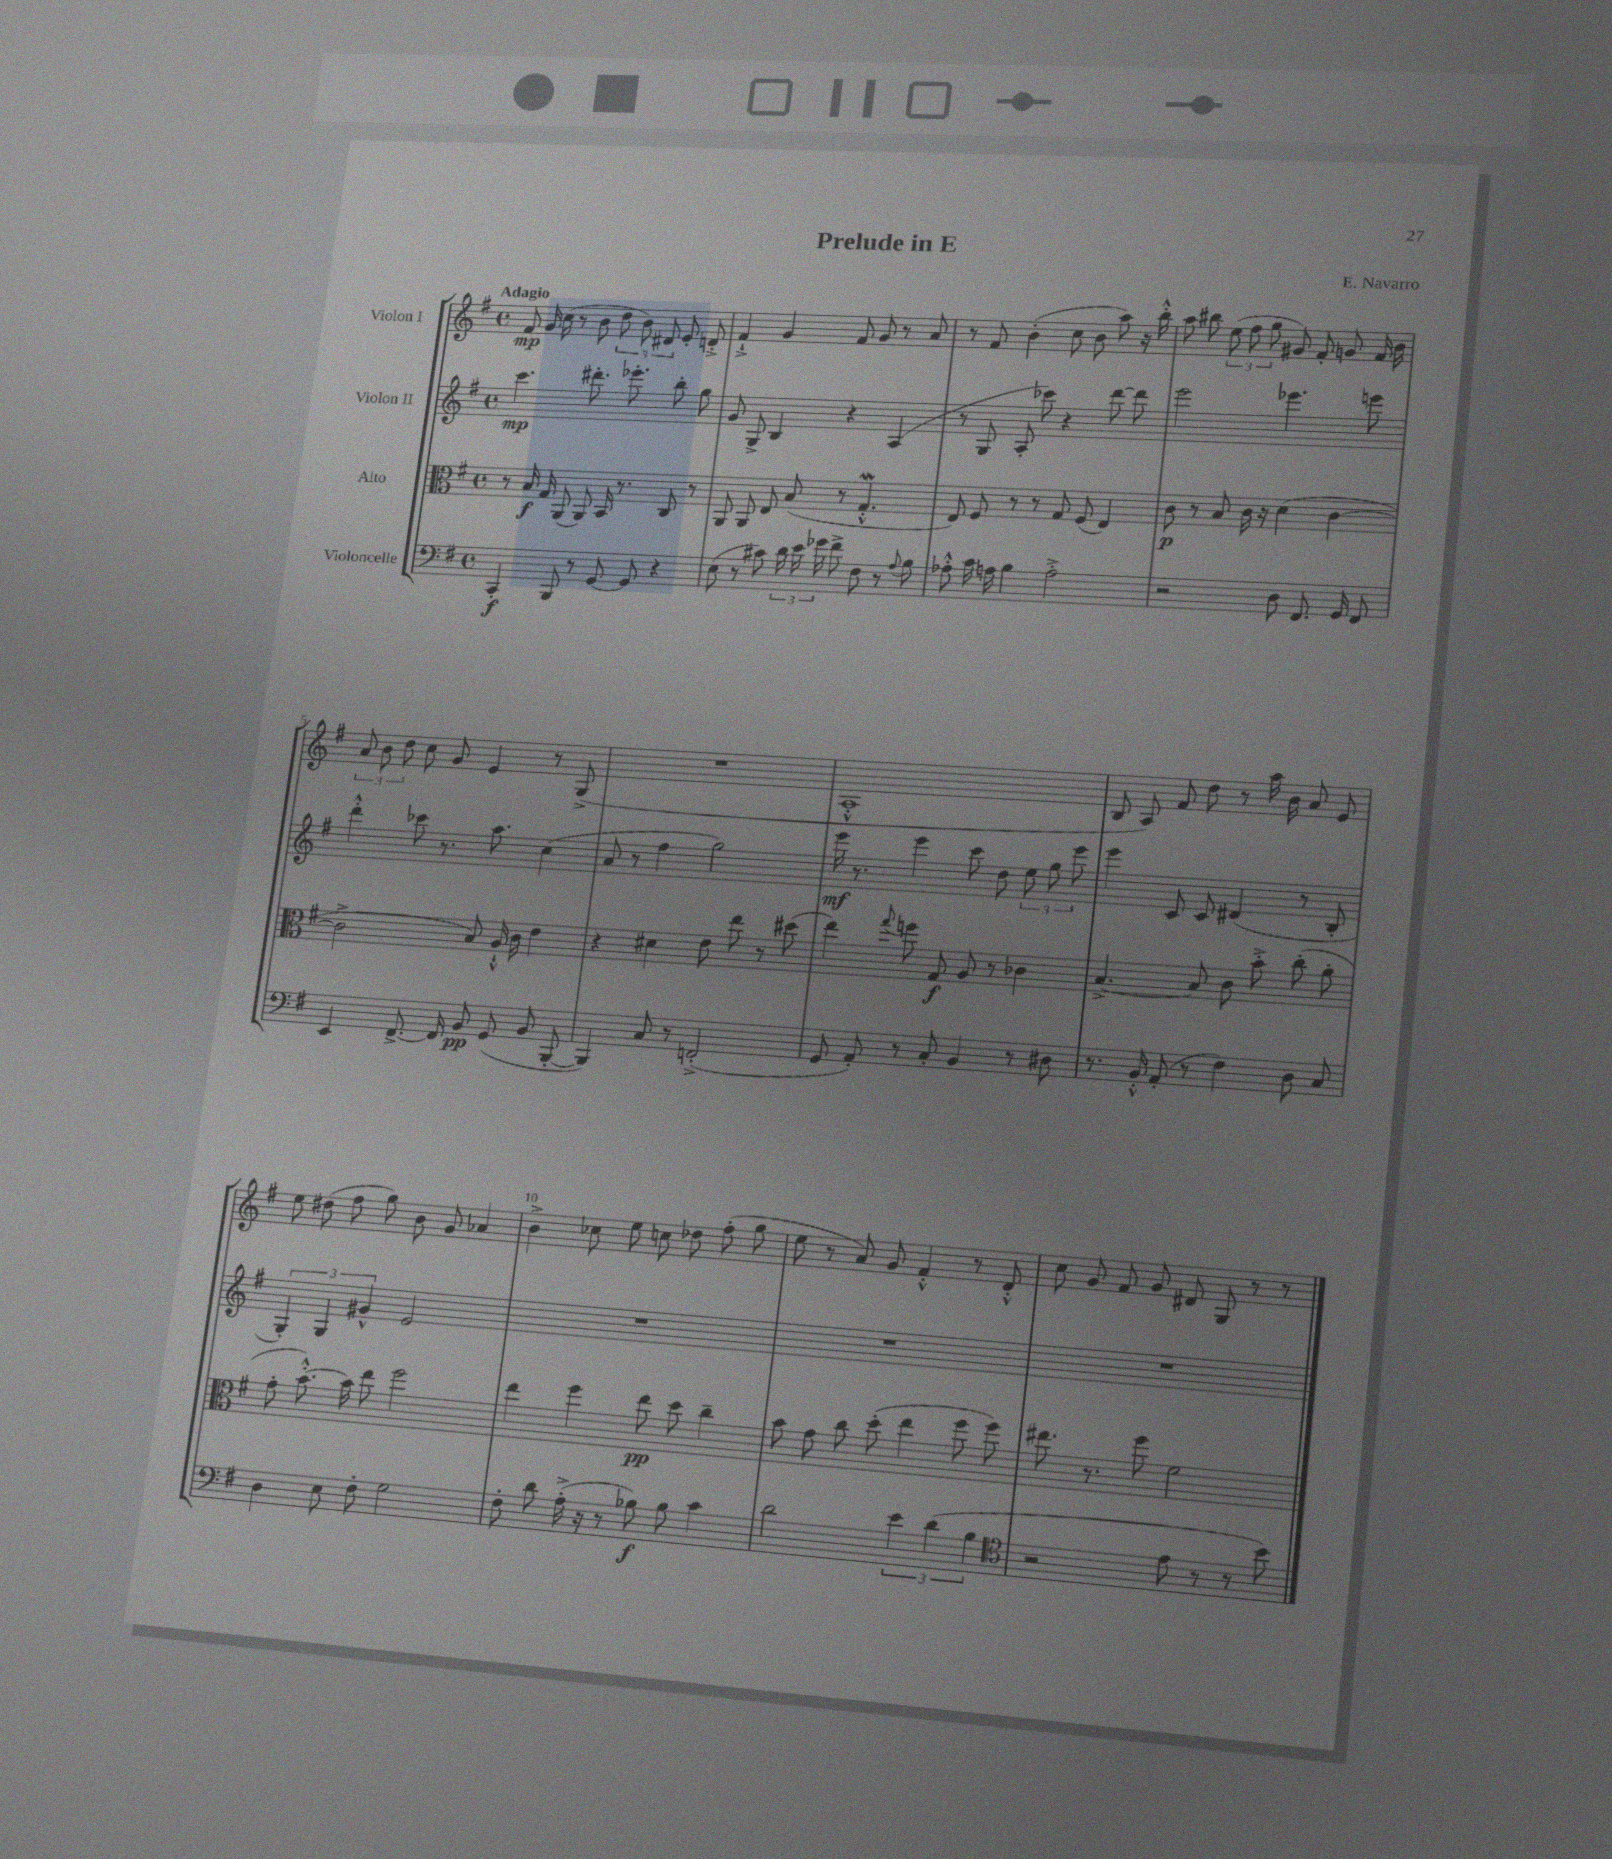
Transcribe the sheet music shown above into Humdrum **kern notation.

**kern	**dynam	**kern	**dynam	**kern	**dynam	**kern	**dynam
*part4	*part4	*part3	*part3	*part2	*part2	*part1	*part1
*staff4	*staff4	*staff3	*staff3	*staff2	*staff2	*staff1	*staff1
*I"Violoncelle	*	*I"Alto	*	*I"Violon II	*	*I"Violon I	*
*clefF4	*	*clefC3	*	*clefG2	*	*clefG2	*
*k[f#]	*	*k[f#]	*	*k[f#]	*	*k[f#]	*
*M4/4	*	*M4/4	*	*M4/4	*	*M4/4	*
*met(c)	*	*met(c)	*	*met(c)	*	*met(c)	*
=1	=1	=1	=1	=1	=1	=1	=1
!	!	!	!	!	!	!LO:TX:a:B:t=Adagio	!
4CC'/	f	8r	.	4.ccc\	mp	8f#/	mp
.	.	16B/	f	.	.	16g/	.
.	.	16G/	.	.	.	(16cc\	.
8BBB/	.	(8AA/	.	.	.	8r	.
8r	.	8AA/)	.	8.ddd#X'\	.	8b\	.
[8GG/	.	16BB/	.	.	.	12dd\	.
.	.	8.r	.	8.eee-X'\	.	.	.
.	.	.	.	.	.	12b\)	.
8GG/]	.	.	.	.	.	.	.
.	.	.	.	.	.	12d#X/	.
4r	.	8C/	.	8bb'\	.	8e'/	.
.	.	8r	.	8gg\	.	8dn'^/	.
=2	=2	=2	=2	=2	=2	=2	=2
(8E\	.	8AA/	.	8g/	.	4f#`^/	.
8r	.	8AA/	.	8G^/	.	.	.
8c#X\)	.	8E/	.	4B/	.	4g/	.
24d\	.	(8B/	.	.	.	.	.
24e\	.	.	.	.	.	.	.
24g-X\	.	.	.	.	.	.	.
8f#^\	.	8r	.	4r	.	8f#/	.
8F#\	.	4.Gw'^^/	.	.	.	8g/	.
8r	.	.	.	(4A/	.	8r	.
8qqA/	.	.	.	.	.	.	.
8B\	.	.	.	.	.	8a/	.
=3	=3	=3	=3	=3	=3	=3	=3
8A-X'^^\	.	8E/)	.	8r	.	8r	.
16c\	.	8F#/	.	8G/	.	8f#/	.
16An\	.	.	.	.	.	.	.
4B\	.	8r	.	8A'/	.	(4b'\	.
.	.	8r	.	8ccc-X\)	.	.	.
2A'^\	.	8G/	.	4r	.	8cc\	.
.	.	(8F#/	.	.	.	8b\	.
.	.	4E/)	.	[8ddd\	.	8aa\)	.
.	.	.	.	8ddd\]	.	16r	.
.	.	.	.	.	.	16bb'^^\	.
=4	=4	=4	=4	=4	=4	=4	=4
2r	.	8c\	p	2eee\	.	8aa\	.
.	.	8r	.	.	.	8bb#X\	.
.	.	8B/	.	.	.	(12ee\	.
.	.	.	.	.	.	12ff#\	.
.	.	16c\	.	.	.	.	.
.	.	.	.	.	.	12gg\	.
.	.	16r	.	.	.	.	.
8D\	.	(4d\	.	4.eee-X\	.	8g#X/)	.
8.FF#/	.	.	.	.	.	8f#'/	.
.	.	[4c\	.	.	.	8gn/	.
16GG/	.	.	.	.	.	.	.
8FF#/	.	.	.	8eeen\	.	16f#/	.
.	.	.	.	.	.	16b\	.
!!LO:LB:g=z
=5	=5	=5	=5	=5	=5	=5	=5
4EE/	.	2c^\]	.	4ddd'^^\	.	12a/	.
.	.	.	.	.	.	12b\	.
.	.	.	.	.	.	12dd\	.
[8.FF#^/	.	.	.	8ccc-X\	.	8cc\	.
.	.	.	.	8.r	.	8g/	.
16FF#/]	.	.	.	.	.	.	.
8BB/	pp	8B/)	.	.	.	4e/	.
.	.	.	.	8.aa\	.	.	.
(8GG/	.	16A`^^/	.	.	.	.	.
.	.	16c\	.	.	.	.	.
8BB/	.	4e\	.	(4cc\	.	8r	.
[8BBB'/	.	.	.	.	.	(8G^/	.
=6	=6	=6	=6	=6	=6	=6	=6
4BBB/])	.	4r	.	8a/	.	1r	.
.	.	.	.	8r	.	.	.
8C/	.	4d#X\	.	4ff#\	.	.	.
8r	.	.	.	.	.	.	.
(2FFn'^/	.	8e\	.	2gg\)	.	.	.
.	.	8ee\	.	.	.	.	.
.	.	8r	.	.	.	.	.
.	.	(8dd#X\	.	.	.	.	.
=7	=7	=7	=7	=7	=7	=7	=7
8GG/	.	4ee\)	.	16eee\	mf	1A'^^	.
.	.	.	.	8.r	.	.	.
8AA'/)	.	.	.	.	.	.	.
.	.	8qqgg/	.	.	.	.	.
8r	.	8ffn\	.	4eee\	.	.	.
8C'/	.	8G/	f	.	.	.	.
4BB/	.	8A/	.	8ccc\	.	.	.
.	.	8r	.	8dd\	.	.	.
8r	.	4c-X\	.	12ee\	.	.	.
.	.	.	.	12gg\	.	.	.
8D#X\	.	.	.	.	.	.	.
.	.	.	.	12eee\	.	.	.
=8	=8	=8	=8	=8	=8	=8	=8
8.r	.	[4.B^/	.	4eee\	.	8B/	.
.	.	.	.	.	.	8A/)	.
16BB'^^/	.	.	.	.	.	.	.
(8AA'/	.	.	.	8c/	.	8f#/	.
8r	.	8B/]	.	8c/	.	8dd\	.
4F#\)	.	8c\	.	(4d#X/	.	8r	.
.	.	8b'^\	.	.	.	16aa\	.
.	.	.	.	.	.	16b\	.
8D\	.	(8cc'\	.	8r	.	8a/	.
8C/	.	8a'\	.	8B'/	.	8e/	.
!!LO:LB:g=z
=9	=9	=9	=9	=9	=9	=9	=9
4D\	.	8g'\	.	6G'/)	.	8ee\	.
.	.	[8.b'^^\)	.	.	.	(8dd#X\	.
.	.	.	.	6G/	.	.	.
8E\	.	.	.	.	.	8ff#\	.
.	.	16b\]	.	.	.	.	.
.	.	.	.	6g#X^^/	.	.	.
8F#'\	.	8ee\	.	.	.	8gg\)	.
2G\	.	2ff#\	.	2e/	.	8b\	.
.	.	.	.	.	.	8g/	.
.	.	.	.	.	.	4a-X/	.
=10	=10	=10	=10	=10	=10	=10	=10
8F#'\	.	4ee\	.	1r	.	4b^\	.
8d\	.	.	.	.	.	.	.
(16A'^\	.	4ff#\	.	.	.	8cc-X\	.
16r	.	.	.	.	.	.	.
8r	.	.	.	.	.	8ee\	.
8B-X\)	f	8ee\	pp	.	.	8ccn\	.
8B-\	.	8dd\	.	.	.	8dd-X\	.
4c\	.	4cc~\	.	.	.	(8ff#'\	.
.	.	.	.	.	.	8gg\	.
=11	=11	=11	=11	=11	=11	=11	=11
2d\	.	8b\	.	1r	.	8ee\	.
.	.	8g\	.	.	.	8r	.
.	.	8cc\	.	.	.	8a/)	.
.	.	(8dd'\	.	.	.	8g/	.
6e\	.	4ee\	.	.	.	4f#'^^/	.
(6d\	.	.	.	.	.	.	.
.	.	8ff#\	.	.	.	8r	.
6B\	.	.	.	.	.	.	.
.	.	8ff#\)	.	.	.	8d'^^/	.
=12	=12	=12	=12	=12	=12	=12	=12
*clefC4	*	*	*	*	*	*	*
2r	.	8.ee#X\	.	1r	.	8cc\	.
.	.	.	.	.	.	8g/	.
.	.	8.r	.	.	.	.	.
.	.	.	.	.	.	8f#/	.
.	.	8ff#\	.	.	.	8g/	.
8e\	.	2f#\	.	.	.	8d#X/	.
8r	.	.	.	.	.	8G/	.
8r	.	.	.	.	.	8r	.
8b\)	.	.	.	.	.	8r	.
==	==	==	==	==	==	==	==
*-	*-	*-	*-	*-	*-	*-	*-
